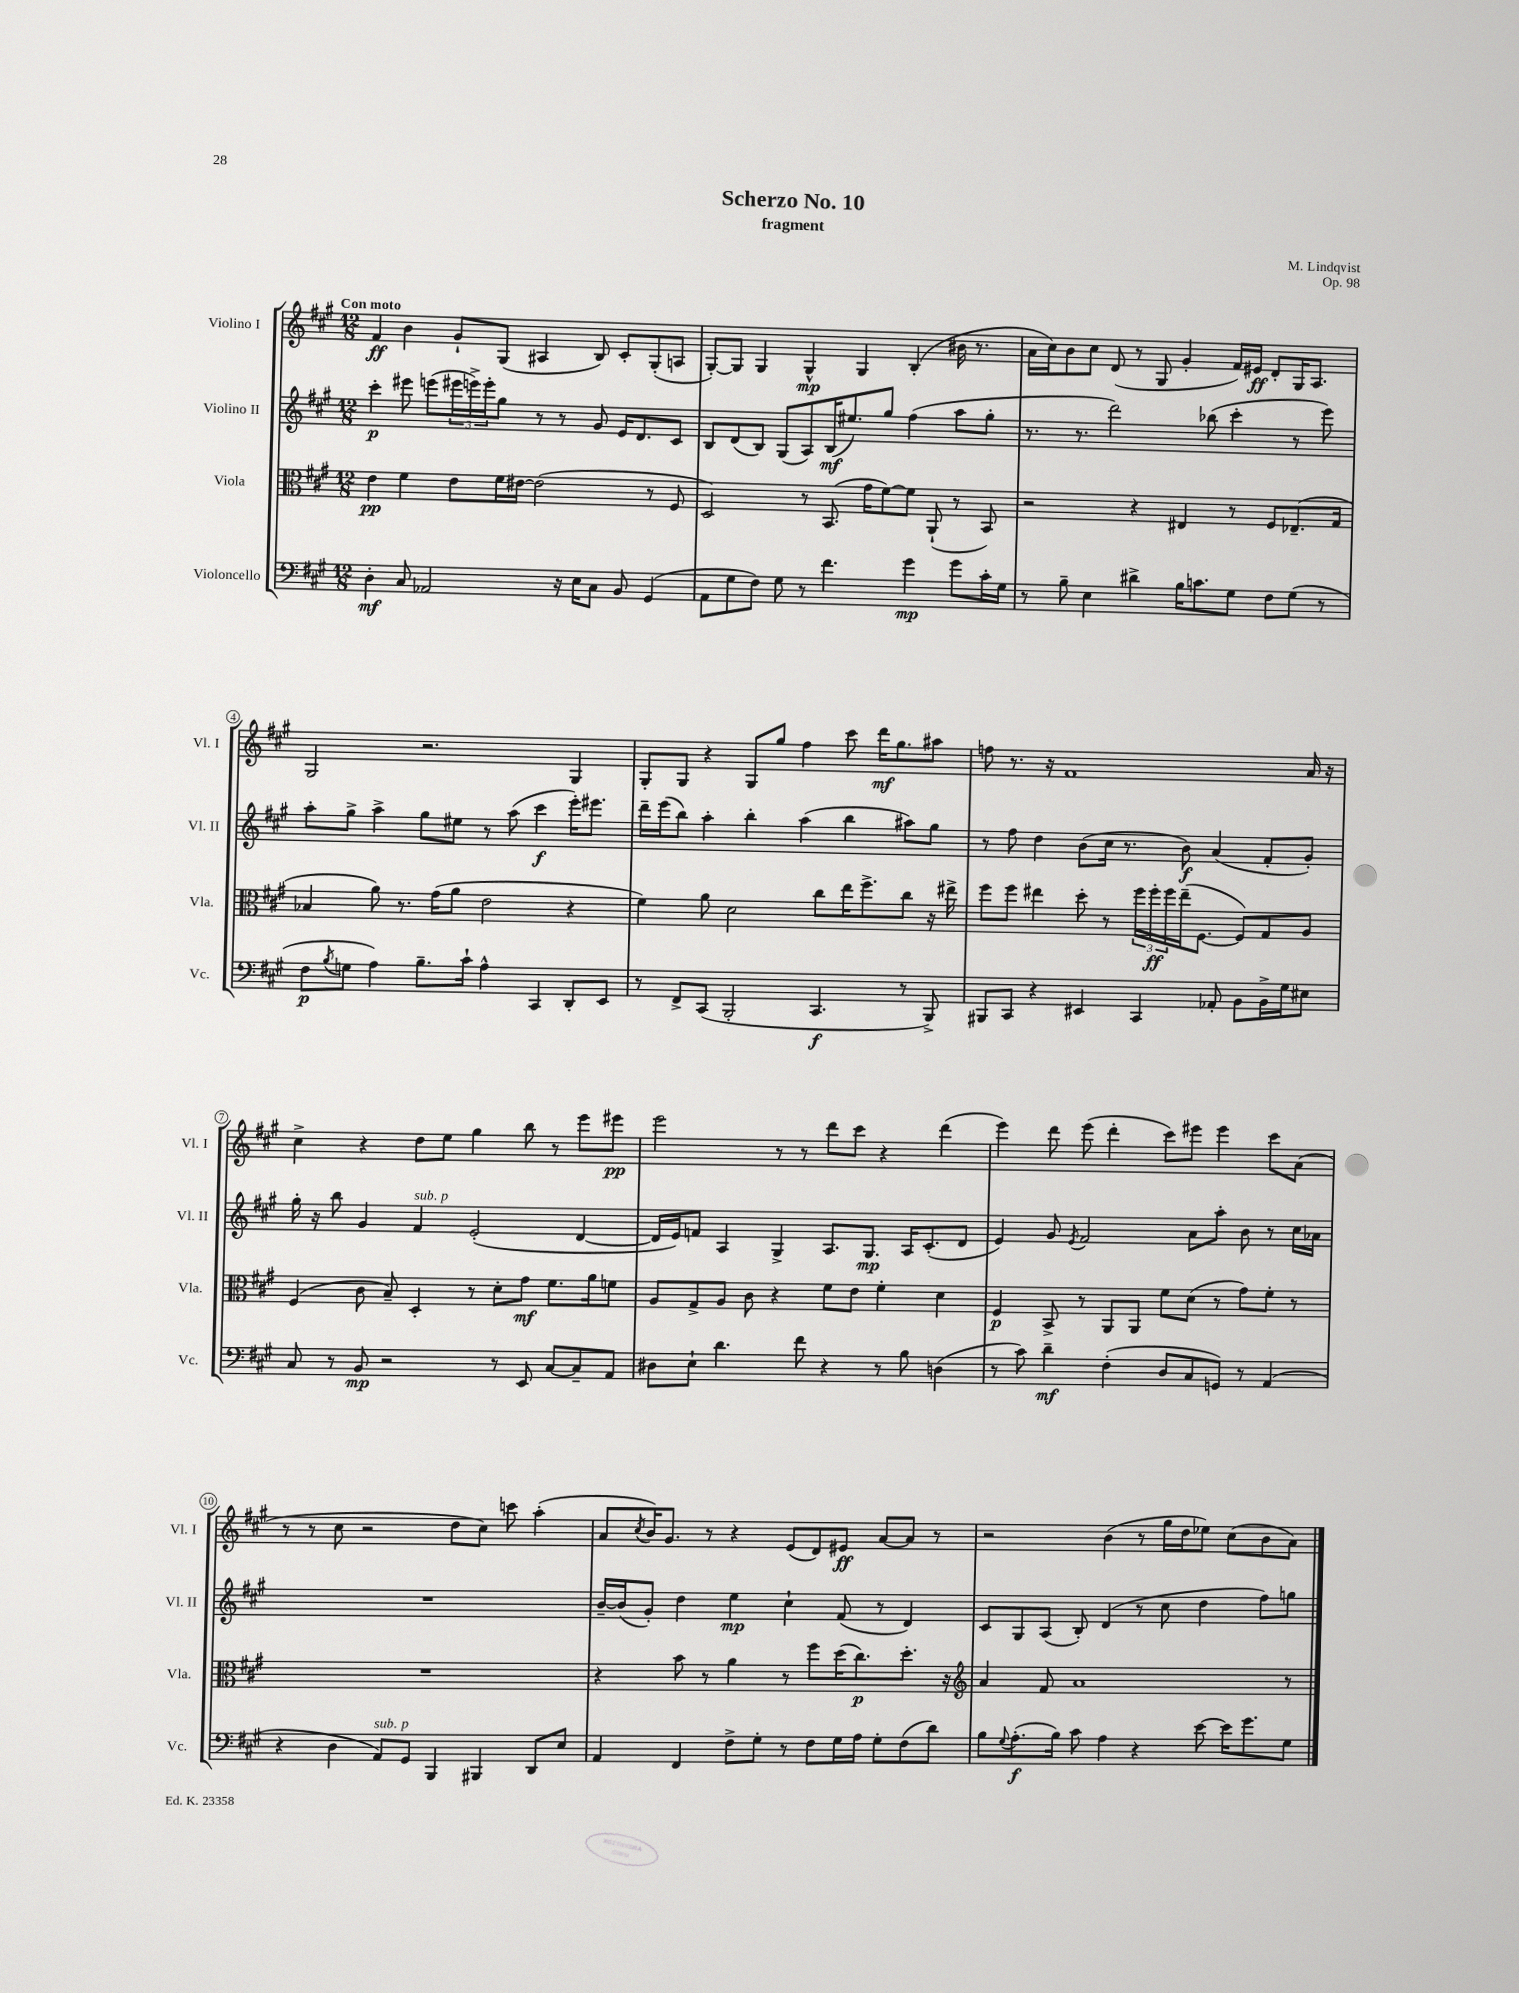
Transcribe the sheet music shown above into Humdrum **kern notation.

**kern	**kern	**kern	**kern
*staff4	*staff3	*staff2	*staff1
*clefF4	*clefC3	*clefG2	*clefG2
*k[f#c#g#]	*k[f#c#g#]	*k[f#c#g#]	*k[f#c#g#]
*M12/8	*M12/8	*M12/8	*M12/8
4D'	4e	4ccc#'	4f#
8C#	4f#	8eee#	4b
2AA-	.	(8eee	.
.	8e	24eee#	8g#`
.	.	24eee^)	.
.	.	24eee'	.
.	16f#	8gg#	(8G#
.	[16e#	.	.
.	(2e#]	8r	4A#
16r	.	8r	.
16E	.	.	.
8C#	.	8g#	8B)
8BB	.	16e	8c#'
.	.	8.d	.
(4GG#	8r	.	(8G#'
.	8F#	8c#	8A
=	=	=	=
8AA	2D)	8B	[8G#')
8G#	.	(8d	8G#]
8F#)	.	8B)	4G#
8G#	.	(8G#	.
8r	8r	8A)	4G#^^
4.f#	(8.BB	(16B	.
.	.	8.ee#)	.
.	.	.	4G#
.	16g#	.	.
.	[8f#)	8gg#	.
4g#	8f#]	(4ff#	(4B'
.	(8AA`	.	.
8g#	8r	8aa	16b#
.	.	.	8.r
16c#'	8BB)	8gg#'	.
16G#	.	.	.
=	=	=	=
8r	2r	8.r	16a
.	.	.	16cc#)
8B~	.	.	8b
.	.	8.r	.
4E	.	.	8cc#
.	.	2ddd)	(8d
4d#^	4r	.	8r
.	.	.	8G#
16B	4E#	.	4g#'
8.c	.	.	.
.	.	(8bb-	.
8G#	8r	4ccc#'	16f#)
.	.	.	16e#
8F#	8F#	.	8d'
(8G#	(8.E-~	8r	16G#
.	.	.	8.A
8r	.	8eee)	.
.	16G#	.	.
=	=	=	=
8F#	4B-	8aa'	2G#
8qB	.	.	.
8G	.	8gg#^	.
4A)	8a)	4aa^	.
.	8.r	.	.
8.B~	.	8gg#	2.r
.	(16g#	.	.
.	8a	8ee#	.
16c#`	.	.	.
4A^^	2e	8r	.
.	.	(8aa	.
4CC#	.	4ccc#	.
8DD'	4r	16eee')	4G#
.	.	8.eee#	.
8EE	.	.	.
=	=	=	=
8r	4f#)	16ddd~	8G#'
.	.	(16eee	.
8FF#^	.	8bb)	8G#
(8CC#	8a	4aa'	4r
2BBB'	2d	.	.
.	.	4bb'	8G#
.	.	.	8gg#
.	.	(4aa	4ff#
4.CC#	8cc#	.	.
.	16ee	4bb	8ccc#
.	8.ff#^	.	.
.	.	.	16ddd
.	.	.	8.gg#
8r	8cc#	8aa#)	.
8BBB^)	16r	8gg#	8aa#
.	16ee#^	.	.
=	=	=	=
8BBB#	8ff#	8r	8ff
8CC#	8ff#	8ff#	8.r
4r	4ee#	4dd	.
.	.	.	16r
.	.	.	1f#
4EE#	8dd'	(8b	.
.	8r	16cc#	.
.	.	8.r	.
4CC#	24ff#	.	.
.	24ff#'	.	.
.	24ff#	.	.
.	(16ee#~	8b)	.
.	[8.F#	.	.
8AA-'	.	(4a	.
8BB	8F#])	.	.
16BB^	8G#	8f#'	.
16G#	.	.	.
8E#	8A	8g#')	16a
.	.	.	16r
=	=	=	=
8C#	(4F#	16gg#'	4cc#^
.	.	16r	.
8r	.	8bb	.
8BB	8c#	4g#	4r
2r	8B~)	.	.
.	4D'	4f#	8dd
.	.	.	8ee
.	8r	(2e'	4gg#
8r	8d'	.	.
8EE	8g#	.	8bb
[8C#	8.f#	.	8r
8C#~]	.	[4d	8eee
.	16a	.	.
8AA	8f	.	8eee#
=	=	=	=
8D#	8A	16d]	2eee
.	.	16e)	.
8E`	8G#^	8f	.
4.d	8A	4A	.
.	8c#	.	.
.	4r	4G#^	8r
8f#	.	.	8r
4r	8f#	8.A	8ddd
.	8e	.	8ccc#
.	.	8.G#	.
8r	4f#'	.	4r
8B	.	16A	.
.	.	(8.c#'	.
(4D	4d	.	(4ddd
.	.	8d	.
=	=	=	=
8r	4F#	4e)	4eee)
8c#)	.	.	.
4d~	8BB^	8g#	8ddd
.	.	8qe	.
.	8r	2f#	(8eee
(4F#'	8AA	.	4ddd'
.	8AA	.	.
8D	8f#	.	8ccc#)
8C#	(8d	8a	8eee#
8GG)	8r	8aa'	4eee#
8r	8g#)	8b	.
(4AA	8f#'	8r	8ccc#
.	8r	16cc#	(8a
.	.	16a-	.
=	=	=	=
4r	1.r	1.r	8r
.	.	.	8r
4D	.	.	8cc#
.	.	.	2r
8AA)	.	.	.
8GG#	.	.	.
4BBB	.	.	.
.	.	.	8dd
4BBB#	.	.	8cc#)
.	.	.	8ccc
8DD	.	.	(4aa'
8E	.	.	.
=	=	=	=
4AA	4r	[16b~	8a
.	.	(16b]	.
.	.	.	8qcc#
.	.	8g#')	16b)
.	.	.	8.g#
4FF#	8b	4dd	.
.	8r	.	8r
8F#^	4a	4ee	4r
8G#'	.	.	.
8r	8r	4cc#`	(8e
8F#	8ff#	.	8d)
16G#	(16dd	(8f#	8e#
16A	8.cc#)	.	.
8G#'	.	8r	[8a
(8F#	8.dd'	4d)	8a]
8d)	.	.	8r
.	16r	.	.
=	=	=	=
*	*clefG2	*	*
8B	4a	8c#	2r
8qqG#	.	.	.
(8.A'	.	8G#	.
.	8f#	(8A	.
16B)	.	.	.
8c#	1a	8B')	.
4A	.	(4d	(4b
4r	.	8r	8r
.	.	8cc#	16gg#
.	.	.	16dd
[8e	.	4dd	8ee-)
16e]	.	.	(8cc#
8.g#	.	.	.
.	.	8ff#)	8b
8G#	8r	8gg	8a)
==	==	==	==
*-	*-	*-	*-
